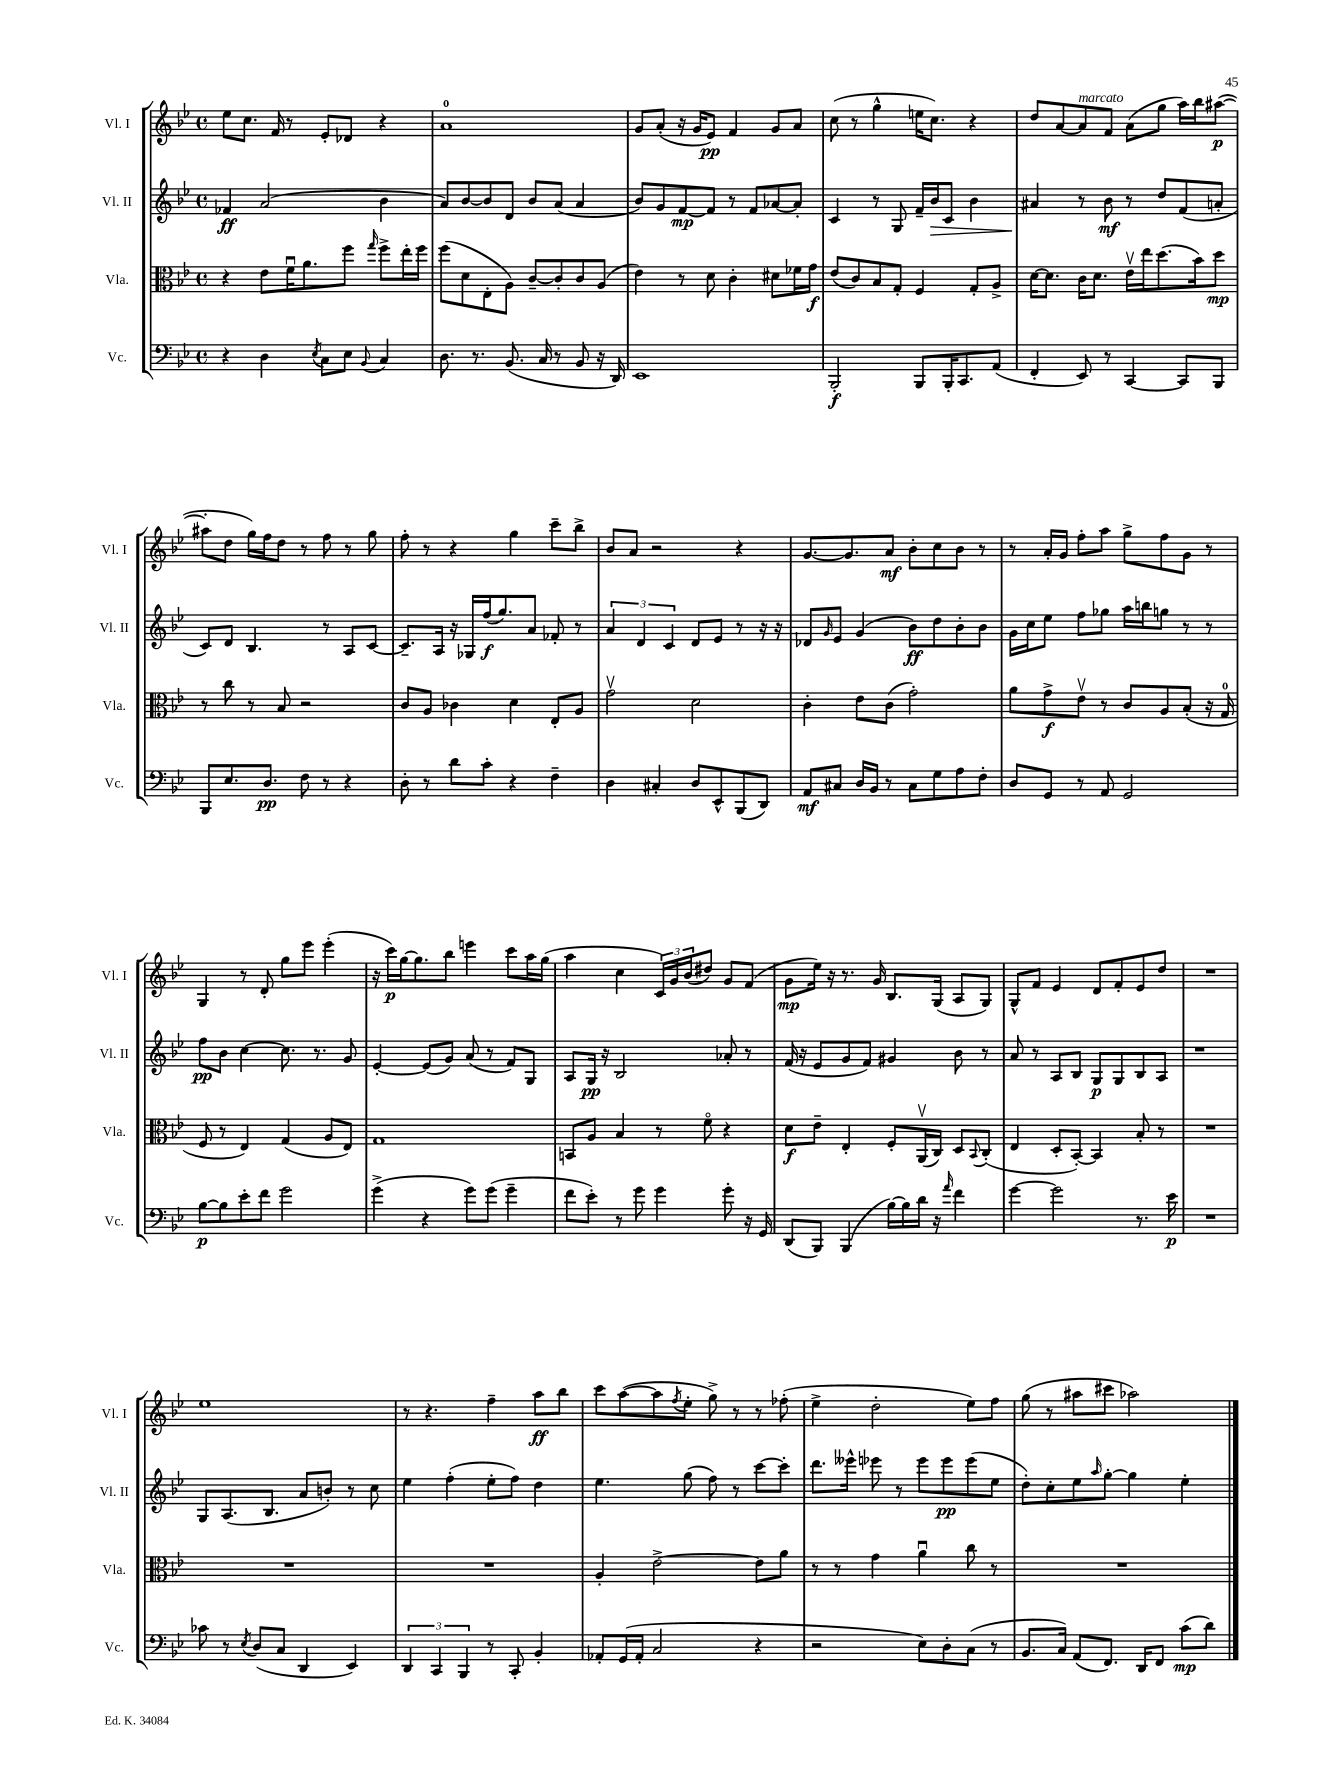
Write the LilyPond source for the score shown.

<<
\new StaffGroup <<
\new Staff = "s0" \with { instrumentName = "Vl. I" shortInstrumentName = "Vl. I" } {
    \clef treble \key bes \major \defaultTimeSignature \time 4/4
    ees''8 c''8. f'16 r8 ees'8-. des'8 r4 |
    a'1-0 |
    g'8 a'8-.( r16 g'16 ees'8\pp) f'4 g'8 a'8 |
    c''8( r8 g''4-^ e''16 c''8.) r4 |
    d''8 a'8~ a'8^\markup { \italic "marcato" } f'8 a'8( g''8 a''16) bes''16 ais''8~\p( |
    ais''8-. d''8 g''16) f''16 d''8 r8 f''8 r8 g''8 |
    f''8-. r8 r4 g''4 c'''8-- bes''8-> |
    bes'8 a'8 r2 r4 |
    g'8.~ g'8. a'8\mf bes'8-. c''8 bes'8 r8 |
    r8 a'16-. g'16 f''8-. a''8 g''8-> f''8 g'8 r8 |
    g4 r8 d'8-. g''8 ees'''8 ees'''4-.( |
    r16 c'''16\p) g''16~ g''8. bes''8 e'''4 c'''8 a''16 g''16( |
    a''4 c''4 \tuplet 3/2 { c'16) g'16 bes'16( } dis''8) g'8 f'8( |
    g'8\mp ees''16) r16 r8. g'16 bes8. g16( a8 g8) |
    g8-^ f'8 ees'4 d'8 f'8-. ees'8 d''8 |
    R1 |
    ees''1 |
    r8 r4. f''4-- a''8\ff bes''8 |
    c'''8 a''8~( a''8 \acciaccatura { f''8 } ees''8-. g''8->) r8 r8 fes''8-.( |
    ees''4-> d''2-. ees''8) f''8 |
    g''8( r8 ais''8 cis'''8 aes''2) \bar "|." |
}
\new Staff = "s1" \with { instrumentName = "Vl. II" shortInstrumentName = "Vl. II" } {
    \clef treble \key bes \major \defaultTimeSignature \time 4/4
    fes'4\ff a'2( bes'4 |
    a'8) bes'8~ bes'8 d'8 bes'8 a'8( a'4 |
    bes'8) g'8 f'8~\mp f'8 r8 f'8 aes'8~ aes'8-. |
    c'4 r8 g8 f'16-- bes'16\> c'8 bes'4 |
    ais'4\! r8 bes'8\mf r8 d''8 f'8( a'8-. |
    c'8) d'8 bes4. r8 a8 c'8~ |
    c'8.-- a16 r16 ges16 f''16\f( g''8.) a'8 fes'8-. r8 |
    \tuplet 3/2 { a'4 d'4 c'4 } d'8 ees'8 r8 r16 r16 |
    des'8 \grace { g'16 } ees'8 g'4( bes'8\ff) d''8 bes'8-. bes'8 |
    g'16 c''16 ees''8 f''8 ges''8 a''16 b''16 g''8 r8 r8 |
    f''8\pp bes'8 c''4~ c''8. r8. g'8 |
    ees'4~-. ees'8( g'8) a'8( r8 f'8) g8 |
    a8 g16\pp r16 bes2 aes'8-. r8 |
    f'16( r16 ees'8 g'8 f'8) gis'4 bes'8 r8 |
    a'8 r8 a8 bes8 g8\p g8 bes8 a8 |
    r1 |
    g8 a8.( bes8. a'8 b'8-.) r8 c''8 |
    ees''4 f''4-.( ees''8-. f''8) d''4 |
    ees''4. g''8( f''8) r8 c'''8~ c'''8-. |
    d'''8. eeses'''16-^ ees'''8 r8 ees'''8 ees'''8\pp ees'''8( ees''8 |
    d''8-.) c''8-. ees''8 \grace { a''16 } g''8~-. g''4 ees''4-. \bar "|." |
}
\new Staff = "s2" \with { instrumentName = "Vla." shortInstrumentName = "Vla." } {
    \clef alto \key bes \major \defaultTimeSignature \time 4/4
    r4 ees'8 f'16\downbow a'8. f''8 \grace { g''16 } f''8-> ees''16-. f''16 |
    f''8( d'8 ees8-. a8) c'8~-- c'8-. c'8 a8( |
    ees'4) r8 d'8 c'4-. dis'8 fes'16 g'16\f |
    ees'8( c'8) bes8 g8-. f4 g8-. a8-> |
    d'16~ d'8. c'16 d'8. ees'16\upbow ees''16 d''8.( bes'16) d''8\mp |
    r8 c''8 r8 bes8 r2 |
    c'8 a8 ces'4 d'4 ees8-. a8 |
    g'2\upbow d'2 |
    c'4-. ees'8 c'8( g'2-.) |
    a'8 g'8->\f ees'8\upbow r8 c'8 a8 bes8-.( r16 g16-0 |
    f8 r8 ees4) g4( a8 ees8) |
    g1 |
    b,8 a8 bes4 r8 f'8\flageolet r4 |
    d'8\f ees'8-- ees4-. f8-. a,16\upbow( c16) d8 \appoggiatura { bes,8 } c8-.( |
    ees4 d8-. bes,8~-.) bes,4 bes8-. r8 |
    R1 |
    R1 |
    R1 |
    a4-. ees'2~-> ees'8 a'8 |
    r8 r8 g'4 a'4\downbow c''8 r8 |
    R1 \bar "|." |
}
\new Staff = "s3" \with { instrumentName = "Vc." shortInstrumentName = "Vc." } {
    \clef bass \key bes \major \defaultTimeSignature \time 4/4
    r4 d4 \acciaccatura { ees8 } c8 ees8 \appoggiatura { bes,8 } c4 |
    d8. r8. bes,8.( c16 r8 bes,8 r16 d,16) |
    ees,1 |
    bes,,2-.\f bes,,8 bes,,16-. c,8. a,8( |
    f,4-. ees,8) r8 c,4~ c,8 bes,,8 |
    bes,,8 ees8. d8.\pp f8 r8 r4 |
    d8-. r8 d'8 c'8-. r4 f4-- |
    d4 cis4-. d8 ees,8-^ bes,,8( d,8) |
    a,8\mf cis8 d16 bes,16 r8 cis8 g8 a8 f8-. |
    d8 g,8 r8 a,8 g,2 |
    bes8~\p bes8 ees'8-. f'8 g'2 |
    g'4->( r4 g'8) g'8( g'4-- |
    f'8 ees'8-.) r8 g'8 g'4 g'8-. r16 g,16 |
    d,8( bes,,8) bes,,4( bes16~) bes16 d'16 r16 \grace { a'16 } f'4 |
    g'4~ g'2 r8. ees'16\p |
    R1 |
    ces'8 r8 \acciaccatura { ees8 } d8( c8 d,4 ees,4) |
    \tuplet 3/2 { d,4 c,4 bes,,4 } r8 c,8-. bes,4-. |
    aes,8-. g,16( aes,16-. c2 r4 |
    r2 ees8) d8-. c8( r8 |
    bes,8. c16) a,8( f,8.) d,16 f,8 c'8\mp( d'8) \bar "|." |
}
>>
>>
\layout { \context { \Score \remove "Bar_number_engraver" } }
